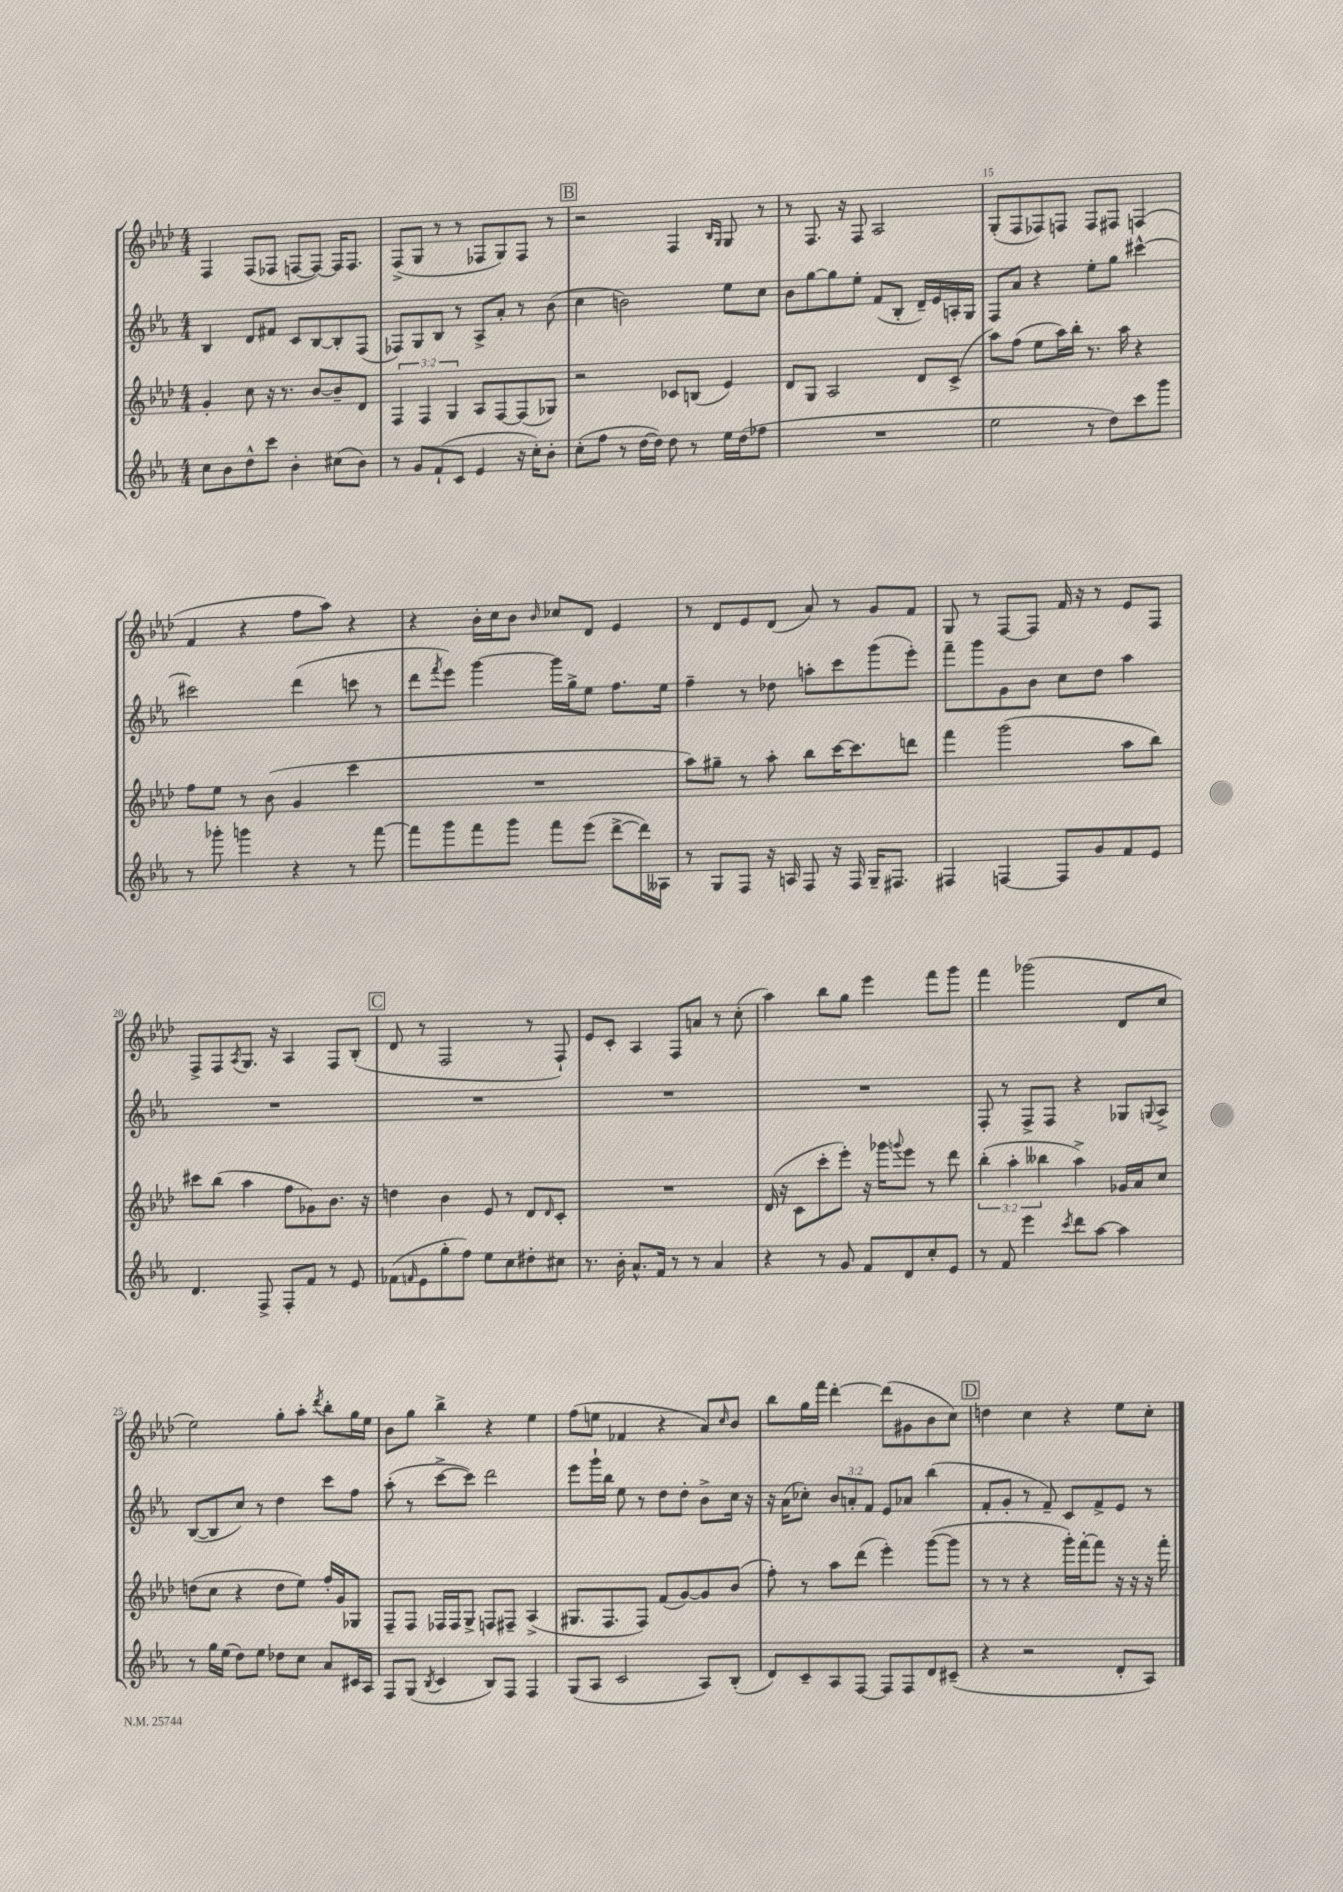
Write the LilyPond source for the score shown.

<<
\new StaffGroup <<
\new Staff = "s0" {
    \clef treble \key aes \major \numericTimeSignature \time 4/4
    f4 f8( fes8 f8~ f8~) f16 f8. |
    f8->( g8 r8 r8 fes8 g8) fes8 r8 |
    \mark \markup { \box "B" } r2 f4 \grace { bes16 g16 } g8 r8 |
    r8 f8. r16 f8 aes2 |
    g8-.( f8 fes8) f8 f8 fis8 f4( |
    f'4 r4 f''8 aes''8) r4 |
    r4 bes'16-. c''16 bes'8 \grace { bes'16 } ces''8 des'8 ees'4 |
    r8 des'8 ees'8 des'8( aes'8) r8 g'8 f'8 |
    g8 r8 f8~ f8 f'16 r16 r8 ees'8 f8 |
    f8-> f8 \acciaccatura { aes8 } g8. r16 aes4 f8 bes8-.( |
    \mark \markup { \box "C" } des'8 r8 f2 r8 f8-!) |
    ees'8 c'8-. aes4 f8 a'8 r8 c''8-.( |
    aes''4) bes''8 g''8 ees'''4 f'''8 g'''8 |
    f'''4 ges'''2( des'8 c''8 |
    ees''2) g''8-. aes''8-. \acciaccatura { des'''8 } bes''8-. g''16 ees''16 |
    bes'8 g''8 bes''4-> r4 ees''4 |
    f''8( e''8 fes'4 r4 aes'8) \grace { c''16 } bes'8 |
    bes''8 g''16 f'''16 des'''4~-. des'''8( gis'8 bes'8 c''8) |
    \mark \markup { \box "D" } d''4 c''4 r4 ees''8 c''8-. \bar "|." |
}
\new Staff = "s1" {
    \clef treble \key ees \major \numericTimeSignature \time 4/4 \override Staff.TupletNumber.text = #tuplet-number::calc-fraction-text
    bes4 d'8 fis'8 c'8 bes8~ bes8-. f8( |
    fes8) g8 bes8 r8 aes8-> aes'8-. r8 bes'8( |
    \mark \markup { \box "B" } c''4 b'2) ees''8 c''8 |
    bes'8 g''8~ g''8 ees''8-. f'8( bes8-. d'16--) ees'16 a16-. g16 |
    f8 aes'8 r4 ees''8-. g''8 cis'''4~-^ |
    cis'''2 d'''4( c'''8 r8 |
    d'''8 \acciaccatura { f'''8 } ees'''8) g'''4~ g'''16 g''16-> ees''8 f''8. ees''16 |
    f''4-- r8 des''8 a''8-. c'''8 g'''8( ees'''8-.) |
    f'''8-- g'''8 g'8 bes'8 c''8 d''8 aes''4 |
    R1 |
    \mark \markup { \box "C" } R1 |
    R1 |
    R1 |
    f8-. r8 f8-> f8 r4 ges8 \appoggiatura { g8 } aes8-> |
    bes8~( bes8 c''8) r8 d''4 c'''8 f''8 |
    aes''8-.( r8 c'''8~-> c'''8) d'''2 |
    ees'''8 g'''16-! bes''16 ees''8 r8 d''8 d''8-. bes'8-> c''16 r16 |
    r16 aes'16( ces''8-.) \tuplet 3/2 { bes'8 a'8-. f'8 } ees'8 aes'8 bes''4( |
    \mark \markup { \box "D" } f'8-. g'8-. r8 f'8--) c'8 f'8-> ees'8 r8 \bar "|." |
}
\new Staff = "s2" {
    \clef treble \key aes \major \numericTimeSignature \time 4/4 \override Staff.TupletNumber.text = #tuplet-number::calc-fraction-text
    g'4-. c''8 r16 r8. bes'8~ bes'8-- des'8 |
    \tuplet 3/2 { f4 f4 g4 } aes8 f8~ f8( ges8) |
    \mark \markup { \box "B" } r2 ces'8 b8( ees'4) |
    des'8 g8 aes2 des'8 c'8->( |
    aes''8) f''8( ees''8 aes''16) bes''16-. r8. aes''16 r4 |
    f''8 ees''8 r8 bes'8( g'4 c'''4 |
    R1 |
    aes''8) gis''8-- r8 aes''8-. bes''8 c'''16~ c'''8. d'''8 |
    f'''4 g'''2( aes''8 bes''8) |
    cis'''8 bes''8( aes''4 f''8 ges'8) bes'8. r16 |
    \mark \markup { \box "C" } d''4 bes'4 ees'8 r8 des'8 \grace { des'16 } c'8-. |
    R1 |
    des'16( r16 c'8 c'''8-. ees'''8-.) r16 ges'''16 \appoggiatura { g'''8 } ees'''8 r8 des'''8 |
    \tuplet 3/2 { bes''4-.( aes''4-. beses''4 } aes''4->) ges'16 aes'16 c''8 |
    d''8( c''8 r4 d''8 ees''8) f''16-. g'16 ges8 |
    f8-- f8 fes16 fes16 g8-> f8 fis8-- aes4->( |
    gis8. f8. f8) f'8( g'8~) g'8 bes'8( |
    f''8-.) r8 aes''8 des'''8( ees'''4-.) g'''8~( g'''8 |
    \mark \markup { \box "D" } r8 r8 r4 g'''16-.) f'''16~-. f'''8 r16 r16 r16 f'''16-. \bar "|." |
}
\new Staff = "s3" {
    \clef treble \key ees \major \numericTimeSignature \time 4/4
    c''8 bes'8 d''8-^ c'''8 bes'4-. cis''8( bes'8) |
    r8 g'8 f'8-!( c'8 ees'4 r16 c''16-.) bes'8-. |
    \mark \markup { \box "B" } c''8-.( f''8 r8 d''16~ d''16) d''8 r8 ees''16 d''16( fes''8 |
    R1 |
    ees''2 r8 d''8) c'''8 g'''8 |
    r8 ges'''8-. g'''4 r4 r8 f'''8~ |
    f'''8 g'''8 f'''8 g'''8 f'''8 ees'''8( d'''8~-> d'''16) aeses16 |
    r8 g8 f8 r16 a16 f8 r16 f16 g16-- fis8. |
    fis4 f4~ f8 g'8 f'8 ees'8 |
    d'4. f8-> f8-. f'8 r8 ees'8 |
    \mark \markup { \box "C" } fes'8( \grace { f'16 } ees'8 g''8-. f''8) ees''8 c''8 dis''8-. cis''8 |
    r8. bes'16-. aes'8.-^ f'16 r8 r8 aes'4 |
    r4 r8 g'8 f'8 d'8 c''8-. ees'8 |
    r8 f'8 ees'''4 \acciaccatura { c'''8 } d'''8 aes''8~ aes''4 |
    r8 g''16 ees''16( d''8) ees''8 des''8 c''8 aes'8 cis'16 aes16 |
    f8 g8( \acciaccatura { bes8 } c'4 bes8) f8 f4 |
    g8( aes8 c'2 aes8) bes8-.( |
    d'8) c'8-- aes8 f8~ f8 f8 d'8 cis'8--( |
    \mark \markup { \box "D" } r4 r2 d'8-. aes8) \bar "|." |
}
>>
>>
\layout { \context { \Score currentBarNumber = #11 \override BarNumber.break-visibility = ##(#f #t #t) barNumberVisibility = #(every-nth-bar-number-visible 5) } }
